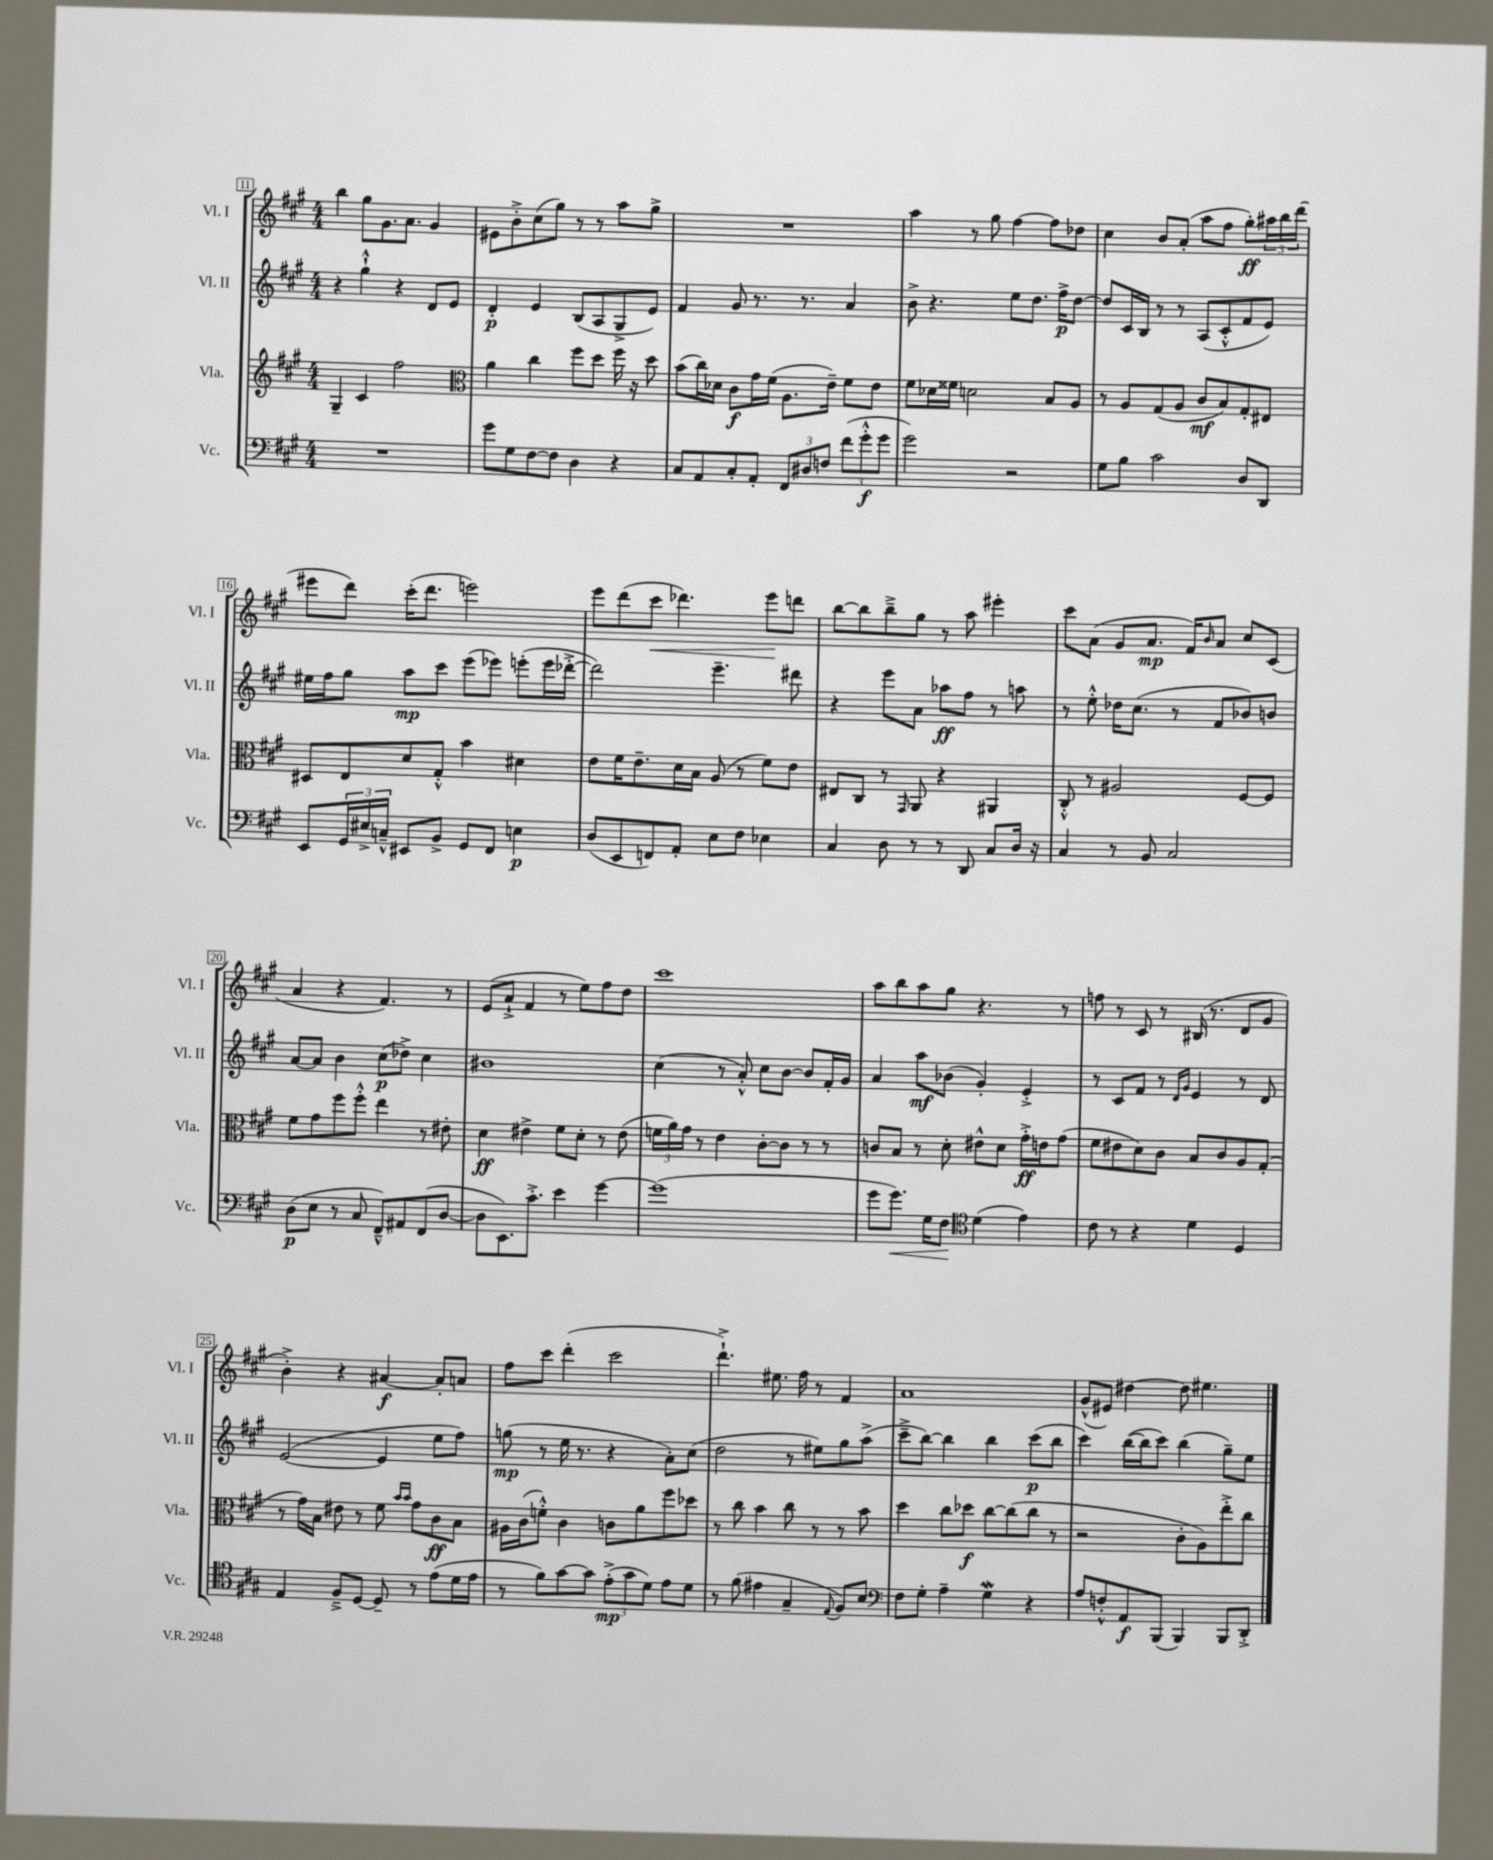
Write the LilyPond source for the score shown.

<<
\new StaffGroup <<
\new Staff = "s0" \with { instrumentName = "Vl. I" shortInstrumentName = "Vl. I" } {
    \clef treble \key a \major \numericTimeSignature \time 4/4
    b''4 gis''8 gis'8. a'8. gis'4 |
    eis'8 b'8-.-> cis''8( gis''8) r8 r8 a''8 gis''8-> |
    R1 |
    a''4 r8 gis''8 fis''4~ fis''8 des''8 |
    cis''4 b'8 a'8-.( a''8 fis''8 gis''8-.\ff) \tuplet 3/2 { ais''16 b''16 d'''16( } |
    eis'''8 d'''8) cis'''16-.( d'''8. e'''2) |
    e'''8 d'''8( cis'''8\< des'''4.) e'''8\! d'''8 |
    b''8~ b''8 b''8---> gis''8 r8 a''8 eis'''4-. |
    cis'''8 a'8( gis'8 a'8.\mp fis'16) \grace { b'16 } a'8 cis''8 cis'8( |
    a'4 r4 fis'4.) r8 |
    e'8( a'8-!-> fis'4 r8 e''8) fis''8 d''8 |
    cis'''1 |
    a''8 b''8 a''8 gis''8 r4. r8 |
    f''8 r8 cis'8 r8 bis16( r8. d'8 gis'8 |
    b'4-.->) r4 ais'4~\f ais'8-. a'8 |
    fis''8 cis'''8 d'''4-.( cis'''2 |
    d'''4.-!->) eis''8. fis''16 r8 fis'4 |
    a'1 |
    gis'8-^( eis'8) dis''4~ dis''8 eis''4. \bar "|." |
}
\new Staff = "s1" \with { instrumentName = "Vl. II" shortInstrumentName = "Vl. II" } {
    \clef treble \key a \major \numericTimeSignature \time 4/4
    r4 gis''4-!-^ r4 d'8 e'8 |
    d'4-.\p e'4 b8( a8 gis8-> e'8) |
    fis'4 gis'8 r8. r8. a'4 |
    b'8-> r4. e''8 d''8. fis''16->\p d''8~ |
    d''8 cis'16 b16 r8 r8 a8( cis'8-.-^ fis'8 e'8) |
    eis''16 fis''16 gis''8 a''8\mp cis'''8 e'''8( ees'''8) e'''8-.( e'''16 des'''16~-.-> |
    des'''2) e'''4.-- dis'''8 |
    r4 e'''8 a'8 aes''8\ff fis''8 r8 a''8 |
    r8 e''8-.-^ des''16 cis''8.( r8 fis'8 bes'8) b'8 |
    a'8~ a'8 b'4 cis''8\p( des''8->) cis''4 |
    bis'1 |
    cis''4( r8 a'8-.-^) cis''8 b'8~ b'8 fis'16-. gis'16 |
    a'4 a''8\mf bes'8( gis'4-.) e'4-.-> |
    r8 cis'8 fis'8 r8 \grace { d'16 gis'16 } e'4 r8 d'8 |
    e'2~( e'4 e''8 fis''8) |
    g''8\mp( r8 e''16 r8. r4 a'8-.) cis''8( |
    d''2 r8 eis''8) gis''8 a''8->( |
    cis'''8---> b''8~) b''4 b''4 cis'''8\p( b''8 |
    cis'''4) b''16~( b''16 cis'''8) b''4( gis''8--) e''8 \bar "|." |
}
\new Staff = "s2" \with { instrumentName = "Vla." shortInstrumentName = "Vla." } {
    \clef treble \key a \major \numericTimeSignature \time 4/4
    gis4-- cis'4 fis''2 |
    \clef alto a'4 cis''4 fis''8 d''8 fis''16 r16 d''8 |
    b'8( cis''16) des'16 cis'8\f gis'16 fis'16( a8. e'16--) fis'8 e'8 |
    fis'8 des'16 fisis'16 d'2 b8 a8 |
    r8 a8 gis8( a8 cis'8\mf b8) gis8-. eis8 |
    dis8 e8 d'8 gis8-.-^ b'4 dis'4 |
    e'8 fis'16 e'8.-- d'16 b16 a8( r8 fis'8) e'8 |
    eis8 cis8 r8 \grace { gis,16 } a,8 r4 ais,4 |
    cis8-.-^ r8 ais2 fis8~ fis8 |
    fis'8 gis'8 fis''8 fis''8-.-^ e''4 r8 eis'8-. |
    d'4\ff eis'4-> fis'8 d'8-. r8 eis'8( |
    \tuplet 3/2 { f'16 a'16) gis'16 } r8 e'4 cis'8~-. cis'8 r8 r8 |
    c'8 b8 r8 d'8-. eis'8-^ d'8 gis'16-.->\ff e'16 gis'8( |
    fis'8 eis'8 d'8) cis'8 b8 cis'8 a8 gis8-.( |
    r8 gis'16) b16 eis'8 r8 fis'8 \grace { b'16 b'16 } gis'8 cis'8\ff b8 |
    ais16 cis'16( f'8-.-^) cis'4 c'8 a'8 fis''8 des''8 |
    r8 cis''8 b'4 cis''8 r8 r8 b'8 |
    d''4 cis''8 des''8\f cis''8~ cis''8( cis''8 r8 |
    r2 cis'8-. a8) e''8-.-> cis''8 \bar "|." |
}
\new Staff = "s3" \with { instrumentName = "Vc." shortInstrumentName = "Vc." } {
    \clef bass \key a \major \numericTimeSignature \time 4/4
    R1 |
    gis'8 gis8 fis8~ fis8 d4 r4 |
    cis8 a,8 cis8-. a,8-. \tuplet 3/2 { fis,8 dis8 f8 } \tuplet 3/2 { fis'8( gis'8-.-^\f gis'8 } |
    gis'2) r2 |
    gis8 b8 cis'2 d8 d,8 |
    e,8 \tuplet 3/2 { gis,16 eis16-> c16---^ } eis,8 b,8-> gis,8 fis,8 e4\p |
    d8( e,8 f,8) a,8-. e8 fis8 ees4 |
    cis4 d8 r8 r8 d,8 cis8 d16 r16 |
    cis4 r8 b,8 cis2 |
    d8\p( e8 r8 cis8 fis,8---^) ais,8 fis,8( d8~ |
    d8 e,8.) cis'8.-.-> e'4 gis'4~ |
    gis'1( |
    gis'8 gis'8.\<) gis16 fis8\! \clef tenor d'4( e'4) |
    cis'8 r8 r4 d'4 d4 |
    e4 fis8---> d8~ d8-- r8 e'8( d'16 e'16 |
    r8 fis'8) gis'8~ gis'8 \tuplet 3/2 { e'8-.->\mp( gis'8 d'8) } e'8 d'8 |
    r8 fis'8( eis'4 gis4-- \appoggiatura { e8 } fis8) b8 |
    \clef bass fis8 gis8-. a4-- gis4\mordent r4 |
    a8 f8-.-^ a,8\f b,,8( b,,4) b,,8 d,8-.-> \bar "|." |
}
>>
>>
\layout { \context { \Score currentBarNumber = #11 \override BarNumber.stencil = #(make-stencil-boxer 0.1 0.3 ly:text-interface::print) } }
